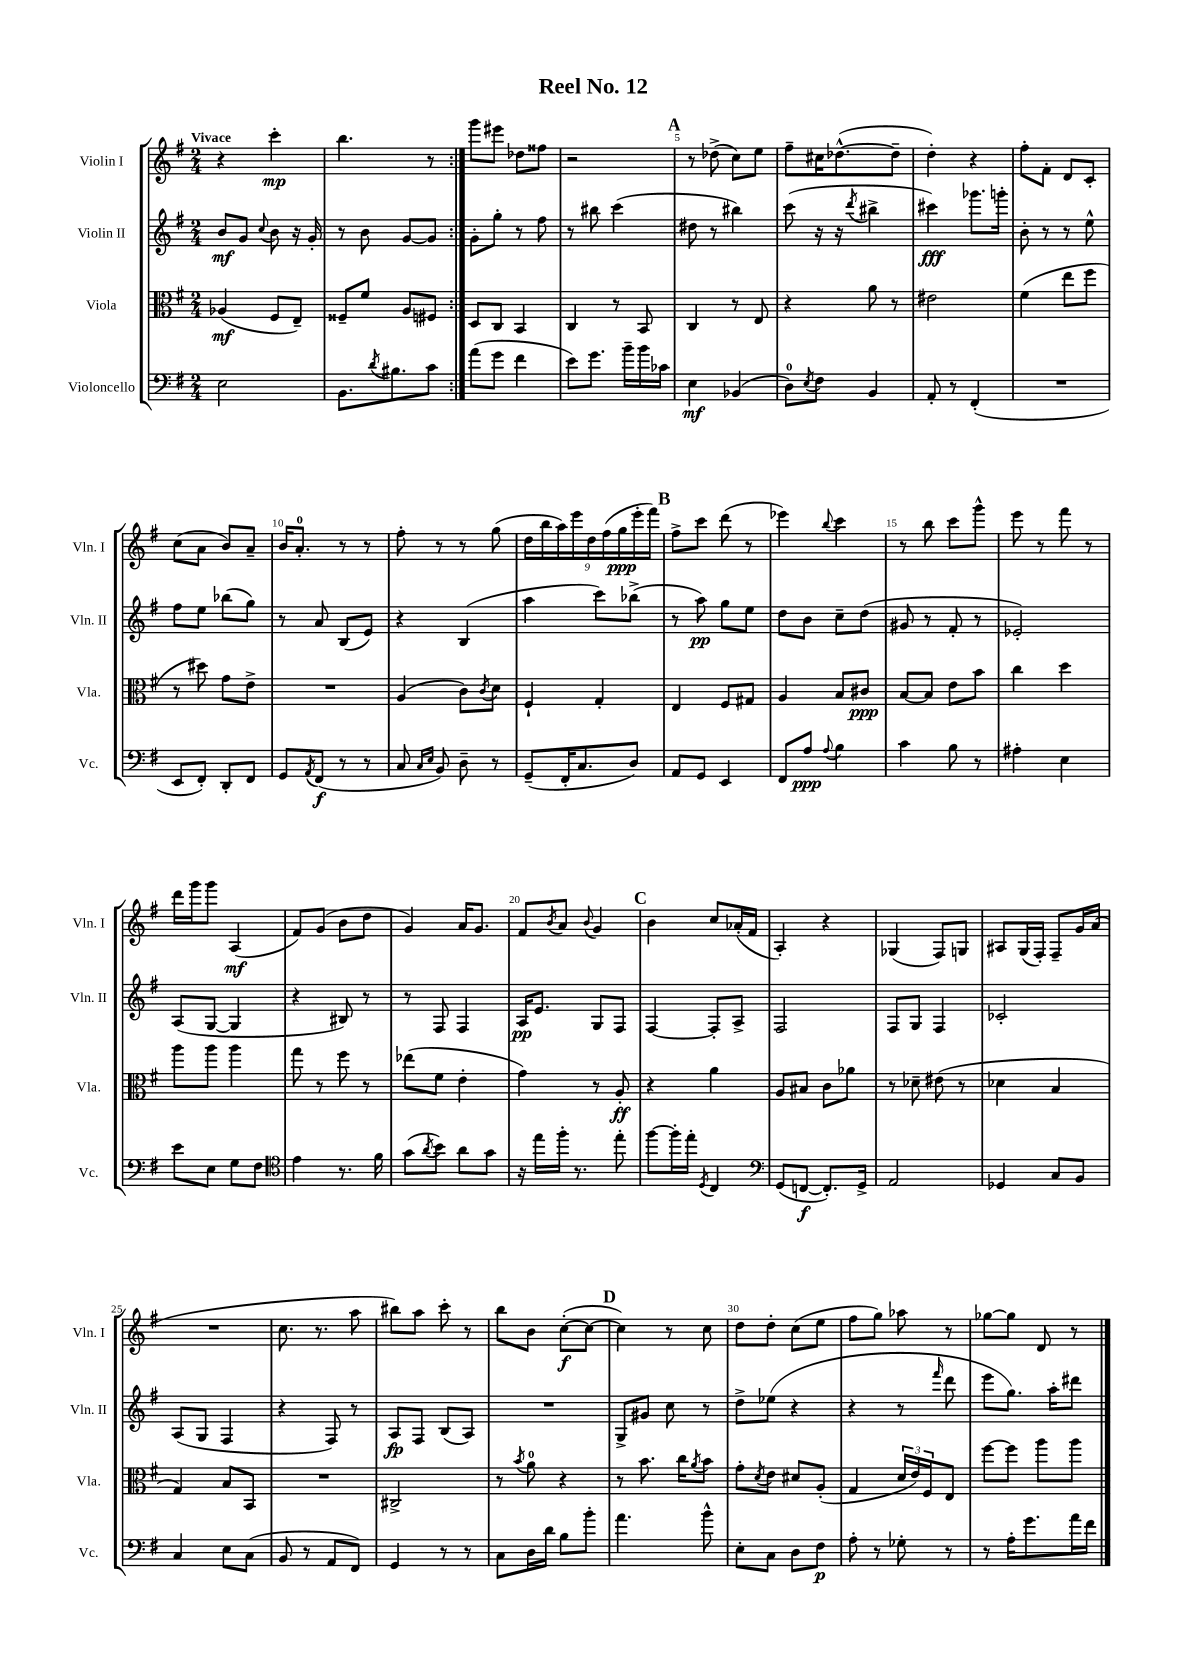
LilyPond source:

\header { title = "Reel No. 12" }
<<
\new StaffGroup <<
\new Staff = "s0" \with { instrumentName = "Violin I" shortInstrumentName = "Vln. I" } {
    \clef treble \key g \major \numericTimeSignature \time 2/4 \tempo "Vivace"
    \repeat volta 2 { r4 c'''4-.\mp |
    b''4. r8 | }
    g'''8 eis'''8 des''8 fisis''8 |
    r2 |
    \mark \markup { \bold "A" } r8 des''8->( c''8) e''8 |
    fis''8-- cis''16 des''8.~-^( des''8-- |
    d''4-.) r4 |
    fis''8-. fis'8-. d'8 c'8-. |
    c''8( a'8 b'8) a'8-- |
    b'16 a'8.-0-. r8 r8 |
    fis''8-. r8 r8 g''8( |
    \tuplet 9/8 { d''16 b''16 a''16) e'''16 d''16 fis''16( g''16\ppp e'''16-. fis'''16) } |
    \mark \markup { \bold "B" } fis''8-> c'''8 d'''8( r8 |
    ees'''4) \appoggiatura { b''8 } c'''4 |
    r8 b''8 c'''8 g'''8-^ |
    e'''8 r8 fis'''8 r8 |
    d'''16 g'''16 g'''8 a4\mf( |
    fis'8) g'8( b'8 d''8 |
    g'4) a'16 g'8. |
    fis'8 \acciaccatura { b'8 } a'8 \appoggiatura { b'8 } g'4 |
    \mark \markup { \bold "C" } b'4 c''8 aes'16-.( fis'16 |
    a4-.) r4 |
    ges4( fis8) g8 |
    ais8 g16( fis16-.) fis8-- g'16 a'16( |
    R2 |
    c''8. r8. a''8 |
    bis''8) a''8 c'''8-. r8 |
    b''8 b'8 c''8~-.\f( c''8~ |
    \mark \markup { \bold "D" } c''4) r8 c''8 |
    d''8 d''8-. c''8( e''8 |
    fis''8 g''8) aes''8 r8 |
    ges''8~ ges''8 d'8 r8 \bar "|." |
}
\new Staff = "s1" \with { instrumentName = "Violin II" shortInstrumentName = "Vln. II" } {
    \clef treble \key g \major \numericTimeSignature \time 2/4
    \repeat volta 2 { b'8\mf g'8 \appoggiatura { c''8 } b'8 r16 g'16-. |
    r8 b'8 g'8~ g'8 | }
    g'8-. g''8-. r8 fis''8 |
    r8 bis''8 c'''4( |
    \mark \markup { \bold "A" } dis''8 r8 bis''4) |
    c'''8( r16 r16 \acciaccatura { d'''8 } bis''4-> |
    cis'''4\fff) ges'''8. g'''16-. |
    b'8-. r8 r8 e''8-^ |
    fis''8 e''8 bes''8( g''8) |
    r8 a'8 b8( e'8) |
    r4 b4( |
    a''4 c'''8) bes''8->( |
    \mark \markup { \bold "B" } r8 a''8\pp) g''8 e''8 |
    d''8 b'8 c''8-- d''8( |
    gis'8 r8 fis'8-. r8 |
    ees'2-.) |
    a8( g8~ g4 |
    r4 bis8) r8 |
    r8 fis8 fis4 |
    a16\pp e'8. g8 fis8 |
    \mark \markup { \bold "C" } fis4~ fis8-. a8-> |
    fis2 |
    fis8 g8 fis4 |
    ces'2-. |
    a8( g8 fis4 |
    r4 fis8) r8 |
    a8\fp fis8 b8( a8) |
    R2 |
    \mark \markup { \bold "D" } g8-> gis'8 c''8 r8 |
    d''8-> ees''8( r4 |
    r4 r8 \grace { fis'''16 } d'''8 |
    e'''8 g''8.) a''16-. dis'''8 \bar "|." |
}
\new Staff = "s2" \with { instrumentName = "Viola" shortInstrumentName = "Vla." } {
    \clef alto \key g \major \numericTimeSignature \time 2/4
    \repeat volta 2 { aes4\mf( fis8 e8--) |
    fisis8-- fis'8 a8 fis8 | }
    d8 c8 b,4 |
    c4 r8 b,8 |
    \mark \markup { \bold "A" } c4 r8 e8 |
    r4 a'8 r8 |
    eis'2 |
    fis'4( e''8 fis''8 |
    r8 dis''8) g'8 e'8-> |
    R2 |
    a4( c'8) \acciaccatura { c'8 } d'8 |
    fis4-! g4-. |
    \mark \markup { \bold "B" } e4 fis8 gis8 |
    a4 b8 cis'8\ppp |
    b8~ b8 e'8 b'8 |
    c''4 d''4 |
    a''8 a''8 a''4 |
    g''8 r8 fis''8 r8 |
    ees''8( fis'8 e'4-. |
    g'4) r8 a8-.\ff |
    \mark \markup { \bold "C" } r4 a'4 |
    a8 bis8 c'8 aes'8 |
    r8 des'8-- eis'8( r8 |
    des'4 b4 |
    g4) b8 b,8 |
    R2 |
    cis2-> |
    r8 \acciaccatura { b'8 } a'8-0 r4 |
    \mark \markup { \bold "D" } r8 b'8. c''16 \acciaccatura { a'8 } b'8 |
    g'8-. \acciaccatura { d'8 } e'8 dis'8 a8-.( |
    g4 \tuplet 3/2 { d'16 e'16) fis16 } e8 |
    fis''8~ fis''8 a''8 a''8 \bar "|." |
}
\new Staff = "s3" \with { instrumentName = "Violoncello" shortInstrumentName = "Vc." } {
    \clef bass \key g \major \numericTimeSignature \time 2/4
    \repeat volta 2 { e2 |
    b,8. \acciaccatura { d'8 } bis8. c'8 | }
    a'8( g'8 fis'4 |
    e'8) g'8. b'16-- b'16 ces'16 |
    \mark \markup { \bold "A" } e4\mf bes,4( |
    d8-0) \acciaccatura { e8 } fis8 b,4 |
    a,8-. r8 fis,4-.( |
    R2 |
    e,8 fis,8-.) d,8-. fis,8 |
    g,8 \acciaccatura { a,8 } fis,8\f( r8 r8 |
    c8 \grace { c16 e16 } b,8) d8-- r8 |
    g,8--( fis,16-. c8. d8) |
    \mark \markup { \bold "B" } a,8 g,8 e,4 |
    fis,8 a8\ppp \appoggiatura { a8 } b4 |
    c'4 b8 r8 |
    ais4-. e4 |
    e'8 e8 g8 fis8 |
    \clef tenor e'4 r8. fis'16 |
    g'8( \acciaccatura { a'8 } b'8) a'8 g'8 |
    r16 e''16 fis''16-. r8. e''8-. |
    \mark \markup { \bold "C" } fis''8~ fis''16-. e''16-. \acciaccatura { d8 } c4 |
    \clef bass g,8( f,8~\f f,8.-.) g,16-> |
    a,2 |
    ges,4 c8 b,8 |
    c4 e8 c8( |
    b,8 r8 a,8 fis,8) |
    g,4 r8 r8 |
    c8 d16 d'16 b8 b'8-. |
    \mark \markup { \bold "D" } a'4. b'8-^ |
    e8-. c8 d8 fis8\p |
    a8-. r8 ges8-. r8 |
    r8 a16-. g'8. a'16 fis'16 \bar "|." |
}
>>
>>
\layout { \context { \Score \override BarNumber.break-visibility = ##(#f #t #t) barNumberVisibility = #(every-nth-bar-number-visible 5) } }
